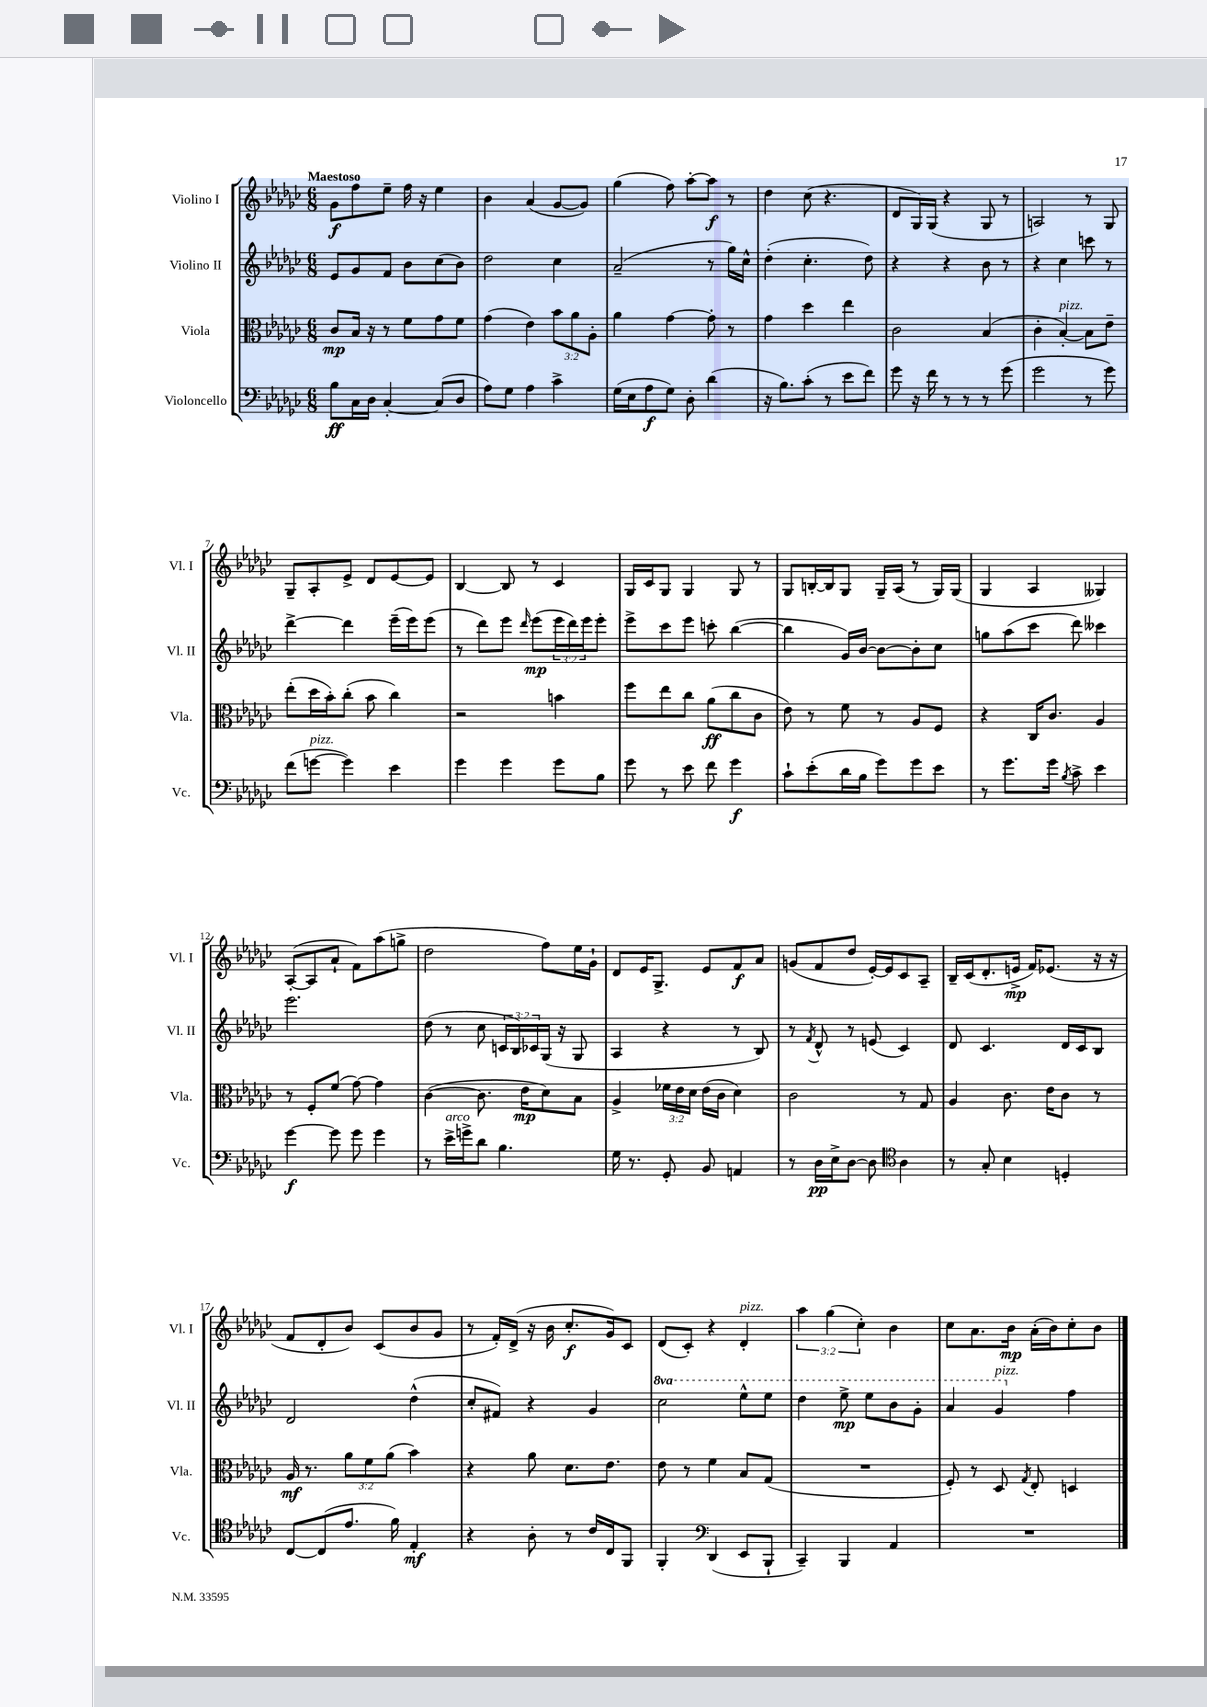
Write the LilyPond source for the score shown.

<<
\new StaffGroup <<
\new Staff = "s0" \with { instrumentName = "Violino I" shortInstrumentName = "Vl. I" } {
    \clef treble \key ges \major \numericTimeSignature \time 6/8 \override Staff.TupletNumber.text = #tuplet-number::calc-fraction-text \tempo "Maestoso"
    ges'8\f f''8 ees''8-- f''16 r16 ees''4 |
    bes'4 aes'4( ges'8~ ges'8) |
    ges''4( f''8) aes''8~-. aes''8\f r8 |
    des''4 ces''8( r4. |
    des'8 ges16) ges16( r4 ges8 r8 |
    a2) r8 ges8 |
    ges8-- aes8-. ees'8-> des'8 ees'8~ ees'8 |
    bes4~ bes8 r8 ces'4 |
    ges16 ces'16 ges8 ges4 ges8 r8 |
    ges8 b16~-. b16 ges8 ges16-- aes16( r8 ges16) ges16( |
    ges4 aes4 geses4) |
    aes8~-.( aes8 aes'8-! f'8) aes''8( g''8-> |
    des''2 f''8) ees''16 ges'16-! |
    des'8 ees'16 ges8.-> ees'8 f'8\f aes'8 |
    g'8( f'8 des''8 ees'16~-.) ees'16 ces'8 aes8-- |
    bes16-- ces'16( des'8.-. e'16->\mp f'16) ees'8.( r16 r16 |
    f'8 des'8-. bes'8) ces'8( bes'8 ges'8 |
    r8 f'16-.) des'16->( r16 bes'16 ces''8.-.\f ges'16) ces'8 |
    des'8( ces'8-.) r4 des'4-.^\markup { \italic "pizz." } |
    \tuplet 3/2 { aes''4 ges''4( ces''4-.) } bes'4 |
    ces''8 aes'8. bes'16\mp aes'16-.( bes'16) ces''8-. bes'8 \bar "|." |
}
\new Staff = "s1" \with { instrumentName = "Violino II" shortInstrumentName = "Vl. II" } {
    \clef treble \key ges \major \numericTimeSignature \time 6/8 \override Staff.TupletNumber.text = #tuplet-number::calc-fraction-text \set Staff.ottavationMarkups = #ottavation-simple-ordinals
    ees'8 ges'8 f'8 bes'8 ces''8( bes'8) |
    des''2 ces''4 |
    aes'2--( r8 ges''16) ces''16-^ |
    des''4-.( ces''4.-. des''8) |
    r4 r4 bes'8 r8 |
    r4 ces''4 c'''8 r8 |
    des'''4~-> des'''4 ees'''16--( ees'''16) ees'''8( |
    r8 des'''8) ees'''8 \grace { des'''16 } ees'''8\mp( \tuplet 3/2 { ees'''16 des'''16) ees'''16 } ees'''8-. |
    ees'''8-> ces'''8 ees'''8 c'''8-. bes''4~( |
    bes''4 ges'16) bes'16~ bes'8~ bes'8-. ces''8 |
    g''8 aes''8( ces'''8 des'''8) ceses'''4 |
    ees'''2. |
    des''8( r8 ces''8 \tuplet 3/2 { c'16 bes16) ces'16 } ges16( r16 ges8 |
    aes4 r4 r8 bes8) |
    r8 \acciaccatura { f'8 } des'8-^ r8 e'8( ces'4) |
    des'8 ces'4. des'16 ces'16 bes8 |
    des'2 des''4-^( |
    ces''8-. fis'8) r4 ges'4 |
    \ottava #1 ces'''2 ees'''8-^ ees'''8 |
    des'''4 ees'''8->\mp ees'''8 bes''8 ges''8-. |
    aes''4 ges''4^\markup { \italic "pizz." } \ottava #0 f''4 \bar "|." |
}
\new Staff = "s2" \with { instrumentName = "Viola" shortInstrumentName = "Vla." } {
    \clef alto \key ges \major \numericTimeSignature \time 6/8 \override Staff.TupletNumber.text = #tuplet-number::calc-fraction-text
    ces'8\mp bes16 r16 r8 f'8 ges'8 f'8 |
    ges'4( ees'4) \tuplet 3/2 { bes'8 aes'8 aes8-. } |
    aes'4 ges'4~ ges'8-. r8 |
    ges'4 des''4 ees''4 |
    ces'2 bes4( |
    ces'4-. bes4~-.^\markup { \italic "pizz." }) bes8 ees'8-- |
    ees''8-.( des''16 bes'16-.) ces''8-.( bes'8 ces''4) |
    r2 b'4 |
    f''8 ees''8 ces''8 aes'8\ff( ces''8 ces'8 |
    ees'8) r8 f'8 r8 aes8 f8 |
    r4 ces16 ces'8. aes4 |
    r8 f8-. f'8( ges'8~) ges'4 |
    ces'4~( ces'8. ees'16\mp des'8) bes8 |
    aes4-> \tuplet 3/2 { fes'16 ees'16 des'16 } ees'16( ces'16 des'4) |
    ces'2 r8 ges8 |
    aes4 ces'8. ees'16 ces'8 r8 |
    aes16\mf r8. \tuplet 3/2 { aes'8 f'8 aes'8( } bes'4) |
    r4 aes'8 des'8. ees'8. |
    ees'8 r8 f'4 bes8 ges8( |
    R2. |
    f8-.) r8 des8 \acciaccatura { ges8 } ees8-. d4 \bar "|." |
}
\new Staff = "s3" \with { instrumentName = "Violoncello" shortInstrumentName = "Vc." } {
    \clef bass \key ges \major \numericTimeSignature \time 6/8
    bes8\ff ces16 des16 ces4~-. ces8( des8 |
    aes8) ges8 aes4 ces'4-> |
    ges16( ees16 aes8\f ges8) des8-. des'4( |
    r16 bes8.) ces'8-.( r8 ees'8 f'8) |
    ges'8 r16 f'16 r8 r8 r8 ges'8( |
    ges'2 r8 ges'8) |
    f'8( g'8~^\markup { \italic "pizz." } g'4) ees'4 |
    ges'4 ges'4 ges'8 bes8 |
    ges'8 r8 ees'8 f'8 ges'4\f |
    ces'8-! ees'8-.( des'16 bes16 ges'8) ges'8 ees'8 |
    r8 ges'8. ges'16 \acciaccatura { bes8 } ces'8-> ees'4 |
    ges'4~\f ges'8 ges'8 ges'4 |
    r8 ees'16->^\markup { \italic "arco" } g'16-> des'8 bes4. |
    ges16 r8. ges,8-. bes,8 a,4 |
    r8 des16\pp ees16-> des8~ des8 \clef tenor aes4 |
    r8 ges8-. bes4 d4-. |
    ces8~ ces8( ees'8. f'16) ees4-.\mf |
    r4 aes8-. r8 ces'16 ces16 f,8 |
    f,4-. \clef bass des,4( ees,8 bes,,8-! |
    ces,4--) bes,,4 aes,4 |
    R2. \bar "|." |
}
>>
>>
